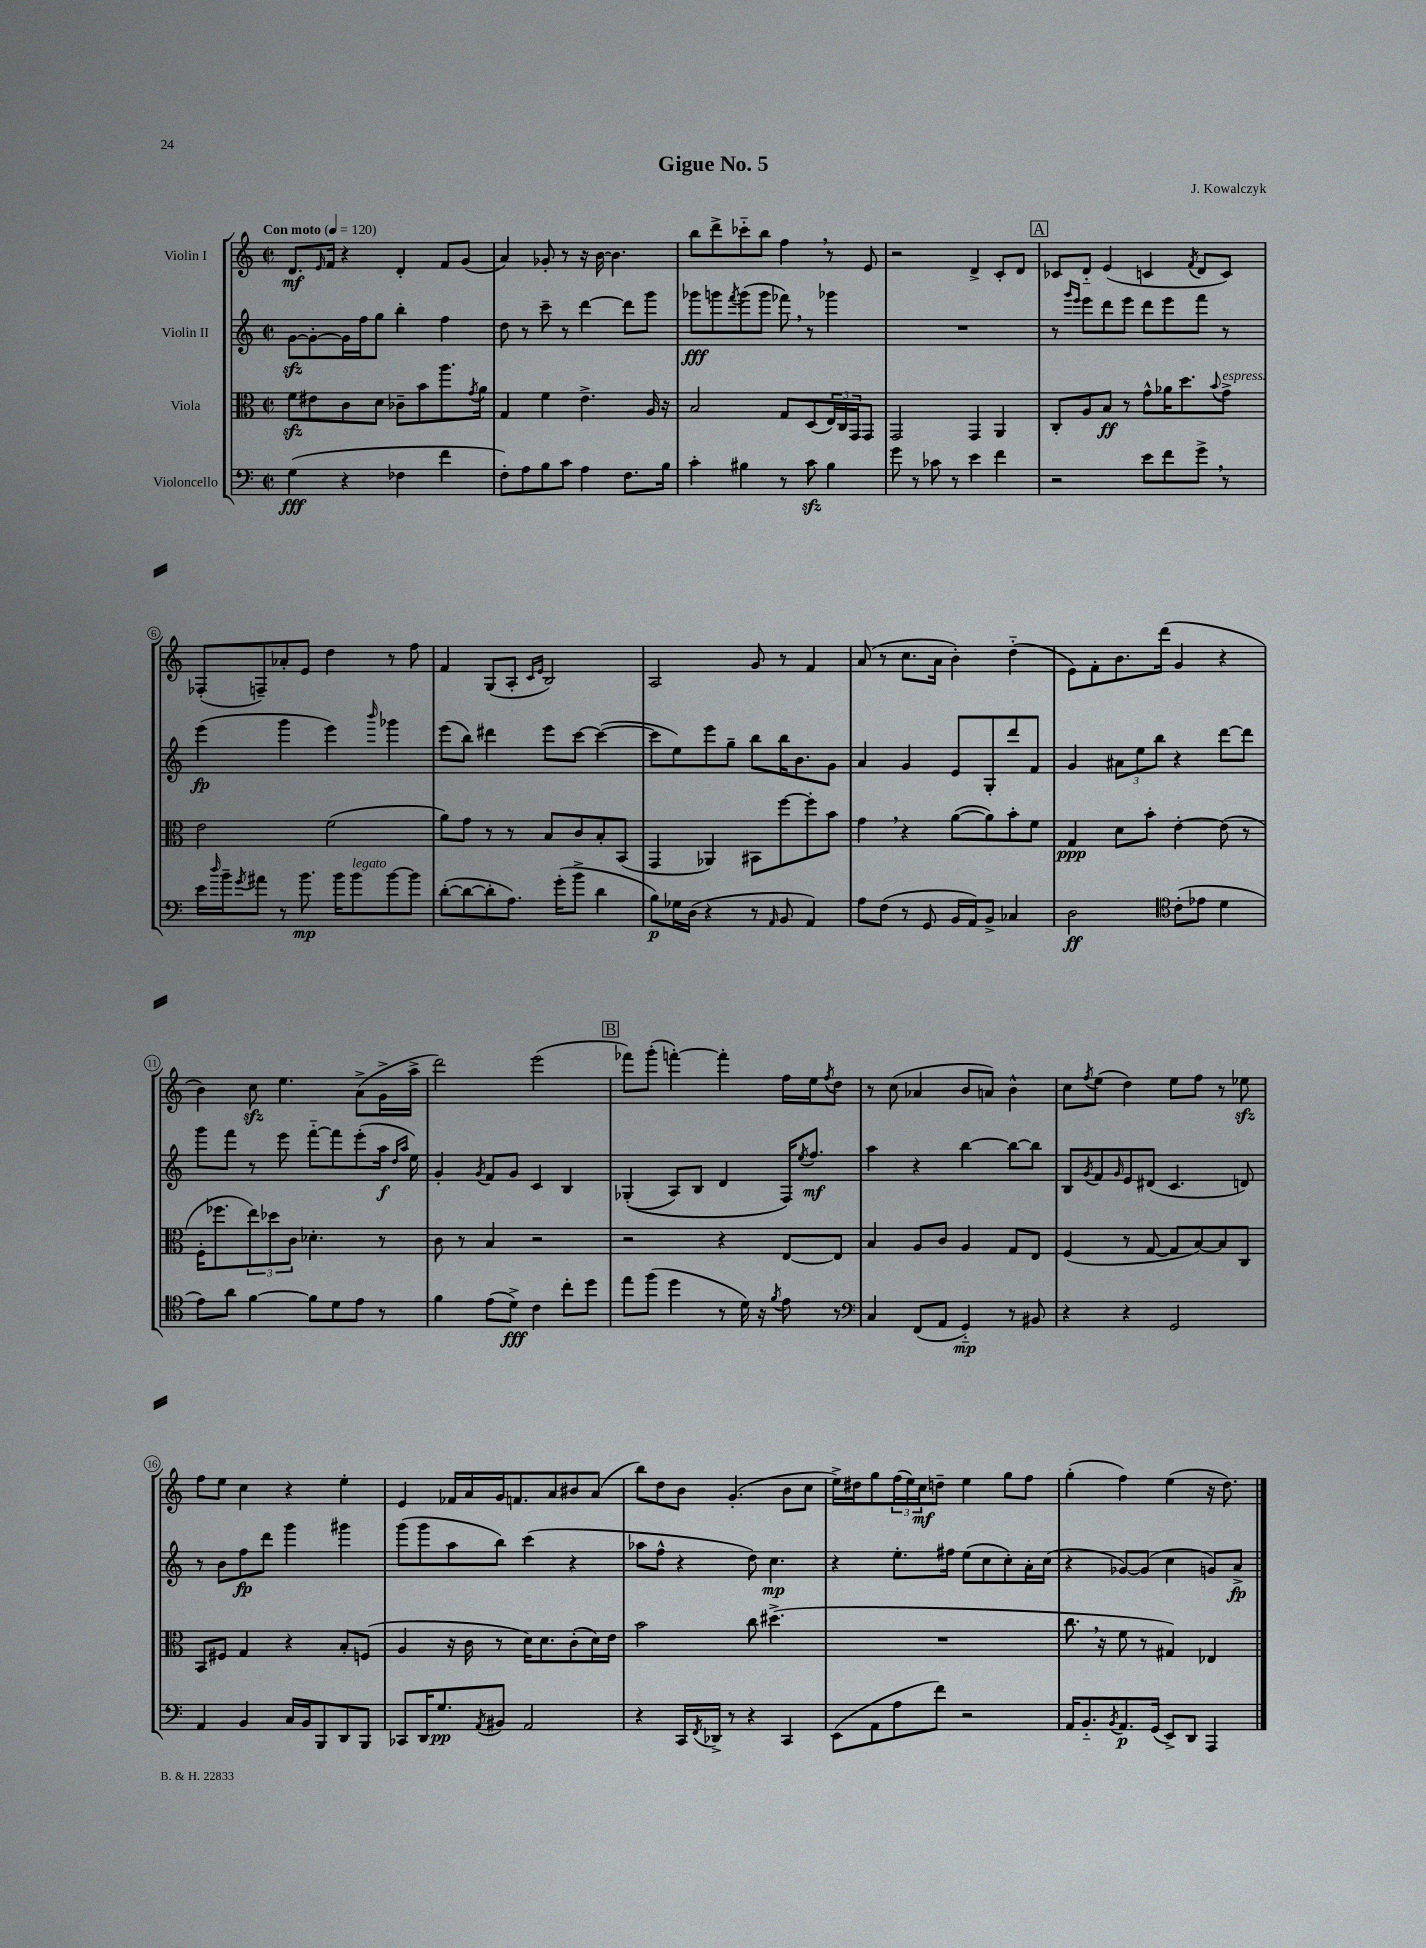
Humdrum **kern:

**kern	**dynam	**kern	**dynam	**kern	**dynam	**kern	**dynam
*part4	*part4	*part3	*part3	*part2	*part2	*part1	*part1
*staff4	*staff4	*staff3	*staff3	*staff2	*staff2	*staff1	*staff1
*I"Violoncello	*	*I"Viola	*	*I"Violin II	*	*I"Violin I	*
*clefF4	*	*clefC3	*	*clefG2	*	*clefG2	*
*k[]	*	*k[]	*	*k[]	*	*k[]	*
*M2/2	*	*M2/2	*	*M2/2	*	*M2/2	*
*met(c|)	*	*met(c|)	*	*met(c|)	*	*met(c|)	*
*MM120	*	*MM120	*	*MM120	*	*MM120	*
=1	=1	=1	=1	=1	=1	=1	=1
!	!	!	!	!	!	!LO:TX:a:B:t=Con moto	!
(4G\	fff	8fzz\L	.	[8gzz\L	.	8.d/L	mf
.	.	8e#X\	.	8g'\_	.	.	.
.	.	.	.	.	.	16qqe/	.
.	.	.	.	.	.	16f/Jk	.
4r	.	8c\	.	16g\L]	.	4r	.
.	.	.	.	16ff\J	.	.	.
.	.	8d\J	.	8gg\J	.	.	.
4F-X\	.	8c-X~\L	.	4bb'\	.	4d'/	.
.	.	8b\	.	.	.	.	.
4f\	.	8.aa\	.	4ff\	.	8f/L	.
.	.	.	.	.	.	(8g/J	.
.	.	8qg/	.	.	.	.	.
.	.	16a\Jk	.	.	.	.	.
=2	=2	=2	=2	=2	=2	=2	=2
8F'\L)	.	4G/	.	8dd\	.	4a/)	.
8A\	.	.	.	8r	.	.	.
8B\	.	4f\	.	8ccc~\	.	8g-X'/	.
8c\J	.	.	.	8r	.	8r	.
4A\	.	4.e^\	.	[4ddd\	.	16r	.
.	.	.	.	.	.	[16b\	.
.	.	.	.	.	.	4.b\]	.
8.F\L	.	.	.	8ddd\L]	.	.	.
.	.	16A/	.	8ggg\J	.	.	.
16B\Jk	.	16r	.	.	.	.	.
=3	=3	=3	=3	=3	=3	=3	=3
4c'\	.	2B/	.	8ggg-X\L	fff	8bb\L	.
.	.	.	.	8gggn\	.	8ddd^\	.
.	.	.	.	8qfff/	.	.	.
4B#X\	.	.	.	(8ggg\	.	8ccc-X\	.
.	.	.	.	8ggg\J	.	8bb\J	.
8r	.	8G/L	.	8fff-X,\)	.	4ff,\	.
8czz\	.	(8D/	.	8r	.	.	.
4B#\	.	24E/L)	.	4ggg-X\	.	8r	.
.	.	24C/	.	.	.	.	.
.	.	24GG/J	.	.	.	.	.
.	.	8GG/J	.	.	.	8e/	.
=4	=4	=4	=4	=4	=4	=4	=4
8g\	.	2GG/	.	1r	.	2r	.
8r	.	.	.	.	.	.	.
8c-X\	.	.	.	.	.	.	.
8r	.	.	.	.	.	.	.
4e\	.	4GG/	.	.	.	4d^/	.
4f\	.	4AA/	.	.	.	8c'/L	.
.	.	.	.	.	.	8d/J	.
!!LO:REH:place=s1:t=A
=5	=5	=5	=5	=5	=5	=5	=5
2r	.	8C'/L	.	8r	.	8c-X/L	.
.	.	.	.	16qqggg/LL	.	.	.
.	.	.	.	16qqeee/JJ	.	.	.
.	.	8A/	.	8eee\L	.	8d/J	.
.	.	8B/J	ff	8ddd\	.	(4e/	.
.	.	8r	.	8eee\J	.	.	.
8e\L	.	8g^^\L	.	8ddd\L	.	4cn/	.
8f\	.	16a-X\K	.	8eee\	.	.	.
.	.	8.dd\	.	.	.	.	.
.	.	.	.	.	.	8qf/	.
8g^,\J	.	.	.	8fff\J	.	8d/L	.
.	.	8qqb/	.	.	.	.	.
!	!	!LO:TX:a:i:t=espress.	!	!	!	!	!
8r	.	8g^\J	.	8r	.	8c/J)	.
!!LO:LB:g=z
=6	=6	=6	=6	=6	=6	=6	=6
16e\LL	.	2e\	.	(4eee\	fp	(8F-X'/L	.
16qqdd/	.	.	.	.	.	.	.
16b~\J	.	.	.	.	.	.	.
8qg/	.	.	.	.	.	.	.
8a#X\J	.	.	.	.	.	8Fn~/)	.
8r	.	.	.	4ggg\	.	8a-X'/	.
8.b\	mp	.	.	.	.	8e/J	.
.	.	(2f\	.	4eee\)	.	4dd\	.
16b\KL	.	.	.	.	.	.	.
!LO:TX:a:i:t=legato	!	!	!	!	!	!	!
8b\	.	.	.	.	.	.	.
.	.	.	.	16qqbbb/	.	.	.
[8b\	.	.	.	4ggg-X\	.	8r	.
8b\J]	.	.	.	.	.	8ff\	.
=7	=7	=7	=7	=7	=7	=7	=7
([8d'\L	.	8a\L)	.	(8eee\L	.	4f/	.
8d\_	.	8g\J	.	8bb\J)	.	.	.
8d'\]	.	8r	.	4ddd#X\	.	(8G/L	.
8.A\J)	.	8r	.	.	.	8A'/J	.
.	.	.	.	.	.	16qqc/LL	.
.	.	.	.	.	.	16qqe/JJ	.
.	.	8B/L	.	8eee\L	.	2B/)	.
(16g'\KL	.	.	.	.	.	.	.
8b^\J	.	8c/	.	[8ccc\J	.	.	.
4d\	.	8B'/	.	(4ccc\_	.	.	.
.	.	(8BB/J	.	.	.	.	.
=8	=8	=8	=8	=8	=8	=8	=8
8B\L)	p	4GG/	.	8ccc\L]	.	2A/	.
16G-X\L	.	.	.	8ee\)	.	.	.
(16D\JJ	.	.	.	.	.	.	.
4r	.	4AA-X/)	.	8eee\	.	.	.
.	.	.	.	8gg~\J	.	.	.
8r	.	8BB#X\L	.	8bb\L	.	8g/	.
16qqAA/	.	.	.	.	.	.	.
8BB/	.	[8ff\	.	16bb\K	.	8r	.
.	.	.	.	8.b\	.	.	.
4AA/)	.	8ff'\]	.	.	.	4f/	.
.	.	8b\J	.	8g\J	.	.	.
=9	=9	=9	=9	=9	=9	=9	=9
8A\L	.	4g,\	.	4a/	.	(8a/	.
(8F\J	.	.	.	.	.	8r	.
8r	.	4r	.	4g/	.	8.cc\L	.
8GG/	.	.	.	.	.	.	.
.	.	.	.	.	.	16a\Jk	.
16BB/LL	.	([8a\L	.	8e/L	.	4b'\)	.
16AA/J)	.	.	.	.	.	.	.
8BB^/J	.	8a\])	.	8G'/	.	.	.
4C-X/	.	8b'\	.	8ddd/	.	(4dd\	.
.	.	8f\J	.	8f/J	.	.	.
=10	=10	=10	=10	=10	=10	=10	=10
2D\	ff	4G/	ppp	4g/	.	8e\L)	.
.	.	.	.	.	.	8f'\	.
.	.	8d\L	.	12a#X\L	.	8.b\	.
.	.	.	.	12ee\	.	.	.
.	.	8b'\J	.	.	.	.	.
.	.	.	.	12bb\J	.	.	.
.	.	.	.	.	.	(16ddd\Jk	.
*clefC4	*	*	*	*	*	*	*
(8c'\L	.	[4e'\	.	4r	.	4g/	.
8e-X\J	.	.	.	.	.	.	.
4d\	.	(8e\]	.	[8ddd\L	.	4r	.
.	.	8r	.	8ddd\J]	.	.	.
!!LO:LB:g=z
=11	=11	=11	=11	=11	=11	=11	=11
8e\L)	.	16F'\KL	.	8ggg\L	.	4b\)	.
.	.	8.ff-X\	.	.	.	.	.
8a\J	.	.	.	8fff\J	.	.	.
[4f\	.	12ee\)	.	8r	.	8cczz\	.
.	.	12dd-X\	.	.	.	.	.
.	.	.	.	8eee\	.	4.ee\	.
.	.	12c\J	.	.	.	.	.
8f\L]	.	4.d-X'\	.	[8fff\L	.	.	.
8d\	.	.	.	8fff\]	.	.	.
8e\J	.	.	.	(8eee'\	.	(8a^\L	.
8r	.	8r	.	16aa\Jk	f	16g^\L	.
.	.	.	.	16qqdd/LL	.	.	.
.	.	.	.	16qqaa/JJ	.	.	.
.	.	.	.	16ee\)	.	16aa^\JJ	.
=12	=12	=12	=12	=12	=12	=12	=12
4f\	.	8c\	.	4g'/	.	2ddd\)	.
.	.	8r	.	.	.	.	.
.	.	.	.	8qg/	.	.	.
(8e\L	.	4B/	.	8f/L	.	.	.
8d^\J)	fff	.	.	8g/J	.	.	.
4c\	.	2r	.	4c/	.	(2eee\	.
8cc'\L	.	.	.	4B/	.	.	.
8dd\J	.	.	.	.	.	.	.
!!LO:REH:place=s1:t=B
=13	=13	=13	=13	=13	=13	=13	=13
8ee\L	.	2r	.	((4G-X'/	.	8fff-X\L)	.
(8ff\J	.	.	.	.	.	(8ggg'\J	.
4dd\	.	.	.	8A/L)	.	[4fffn'\)	.
.	.	.	.	8B/J	.	.	.
8r	.	4r	.	4d/	.	4fff'\]	.
16d\)	.	.	.	.	.	.	.
16r	.	.	.	.	.	.	.
8qf/	.	.	.	.	.	.	.
8e\	.	[8E/L	.	16F/KL)	.	16ff\LL	.
.	.	.	.	8qee/	.	.	.
.	.	.	.	8.ff/J	mf	16ee\J	.
.	.	.	.	.	.	8qff/	.
8r	.	8E/J]	.	.	.	8dd\J	.
=14	=14	=14	=14	=14	=14	=14	=14
*clefF4	*	*	*	*	*	*	*
4C/	.	4B/	.	4aa\	.	8r	.
.	.	.	.	.	.	(8cc\	.
(8FF/L	.	8A/L	.	4r	.	4a-X/	.
8AA/J	.	8c/J	.	.	.	.	.
4GG/)	mp	4A/	.	[4bb\	.	8b/L	.
.	.	.	.	.	.	8an/J)	.
8r	.	8G/L	.	8bb\L_	.	4b^^\	.
8BB#X/	.	8E/J	.	8bb\J]	.	.	.
=15	=15	=15	=15	=15	=15	=15	=15
4r	.	(4F/	.	8B/L	.	8cc\L	.
.	.	.	.	8qg/	.	8qff/	.
.	.	.	.	8f/	.	(8ee\J	.
.	.	.	.	16qqg/	.	.	.
4r	.	8r	.	8e/	.	4dd\)	.
.	.	[8G/	.	(8d#X/J	.	.	.
2GG/	.	8G/L]	.	4.c/	.	8ee\L	.
.	.	[8B/)	.	.	.	8ff\J	.
.	.	8B/]	.	.	.	8r	.
.	.	8C/J	.	8dn/)	.	8ee-Xzz\	.
!!LO:LB:g=z
=16	=16	=16	=16	=16	=16	=16	=16
4AA/	.	8BB/L	.	8r	.	8ff\L	.
.	.	8F#X/J	.	8b\L	.	8ee\J	.
4BB/	.	4G/	.	8ff\	fp	4cc\	.
.	.	.	.	8ddd\J	.	.	.
16C/LL	.	4r	.	4ggg\	.	4r	.
16BB/J	.	.	.	.	.	.	.
8BBB/	.	.	.	.	.	.	.
8DD/	.	8B'/L	.	4ggg#X\	.	4ee'\	.
8BBB/J	.	(8Fn/J	.	.	.	.	.
=17	=17	=17	=17	=17	=17	=17	=17
8CC-X/L	.	4A/	.	(8ggg\L	.	4e/	.
16DD/K	.	.	.	8ggg\	.	.	.
8.G/	pp	.	.	.	.	.	.
.	.	16r	.	8aa\	.	16f-X/LL	.
.	.	16c\	.	.	.	16a/	.
8qAA/	.	.	.	.	.	.	.
8BB#X/J	.	8r	.	8bb\J)	.	16g/J	.
.	.	.	.	.	.	8.fn/	.
2AA/	.	16d\KL)	.	(4ccc\	.	.	.
.	.	8.d\	.	.	.	.	.
.	.	.	.	.	.	8a/	.
.	.	(8c'\	.	4r	.	8b#X/	.
.	.	16d\L)	.	.	.	(8a/J	.
.	.	16e\JJ	.	.	.	.	.
=18	=18	=18	=18	=18	=18	=18	=18
4r	.	2b\	.	8aa-X\L	.	8bb\L)	.
.	.	.	.	8ff^^\J	.	8dd\	.
16CC/LL	.	.	.	4r	.	8b\J	.
8qFF/	.	.	.	.	.	.	.
16DD-X^/JJ	.	.	.	.	.	.	.
8r	.	.	.	.	.	(4.g'/	.
4r	.	8cc\	.	8dd\)	.	.	.
.	.	(4.dd#X^\	.	4.cc\	mp	.	.
4CC/	.	.	.	.	.	8b\L	.
.	.	.	.	.	.	8cc\J	.
=19	=19	=19	=19	=19	=19	=19	=19
(8EE\L	.	1r	.	4r	.	16ee^\LL)	.
.	.	.	.	.	.	16dd#X\J	.
8AA\	.	.	.	.	.	8gg\	.
8A\	.	.	.	8.ee'\L	.	(24ff\L	.
.	.	.	.	.	.	24ee\)	.
.	.	.	.	.	.	24cc\J	mf
8f\J)	.	.	.	.	.	8ddn~\J	.
.	.	.	.	16ff#X\Jk	.	.	.
2r	.	.	.	(8ee\L	.	4ee\	.
.	.	.	.	8cc\	.	.	.
.	.	.	.	8cc'\)	.	8gg\L	.
.	.	.	.	16a'\L	.	8ff\J	.
.	.	.	.	(16cc\JJ	.	.	.
=20	=20	=20	=20	=20	=20	=20	=20
16AA/KL	.	8.cc,\	.	4r	.	(4gg'\	.
8.BB/	.	.	.	.	.	.	.
.	.	16r	.	.	.	.	.
8qBB/	.	.	.	.	.	.	.
8.AA/	p	8f\	.	[8g-X/L)	.	4ff\)	.
.	.	8r	.	(8g-/J]	.	.	.
(16GG/Jk	.	.	.	.	.	.	.
8EE^/L)	.	4G#X/)	.	4cc\	.	(4ee\	.
8DD/J	.	.	.	.	.	.	.
4AAA/	.	4E-X/	.	8gn/L)	.	16r	.
.	.	.	.	.	.	8.dd\)	.
.	.	.	.	8a^/J	fp	.	.
==	==	==	==	==	==	==	==
*-	*-	*-	*-	*-	*-	*-	*-
